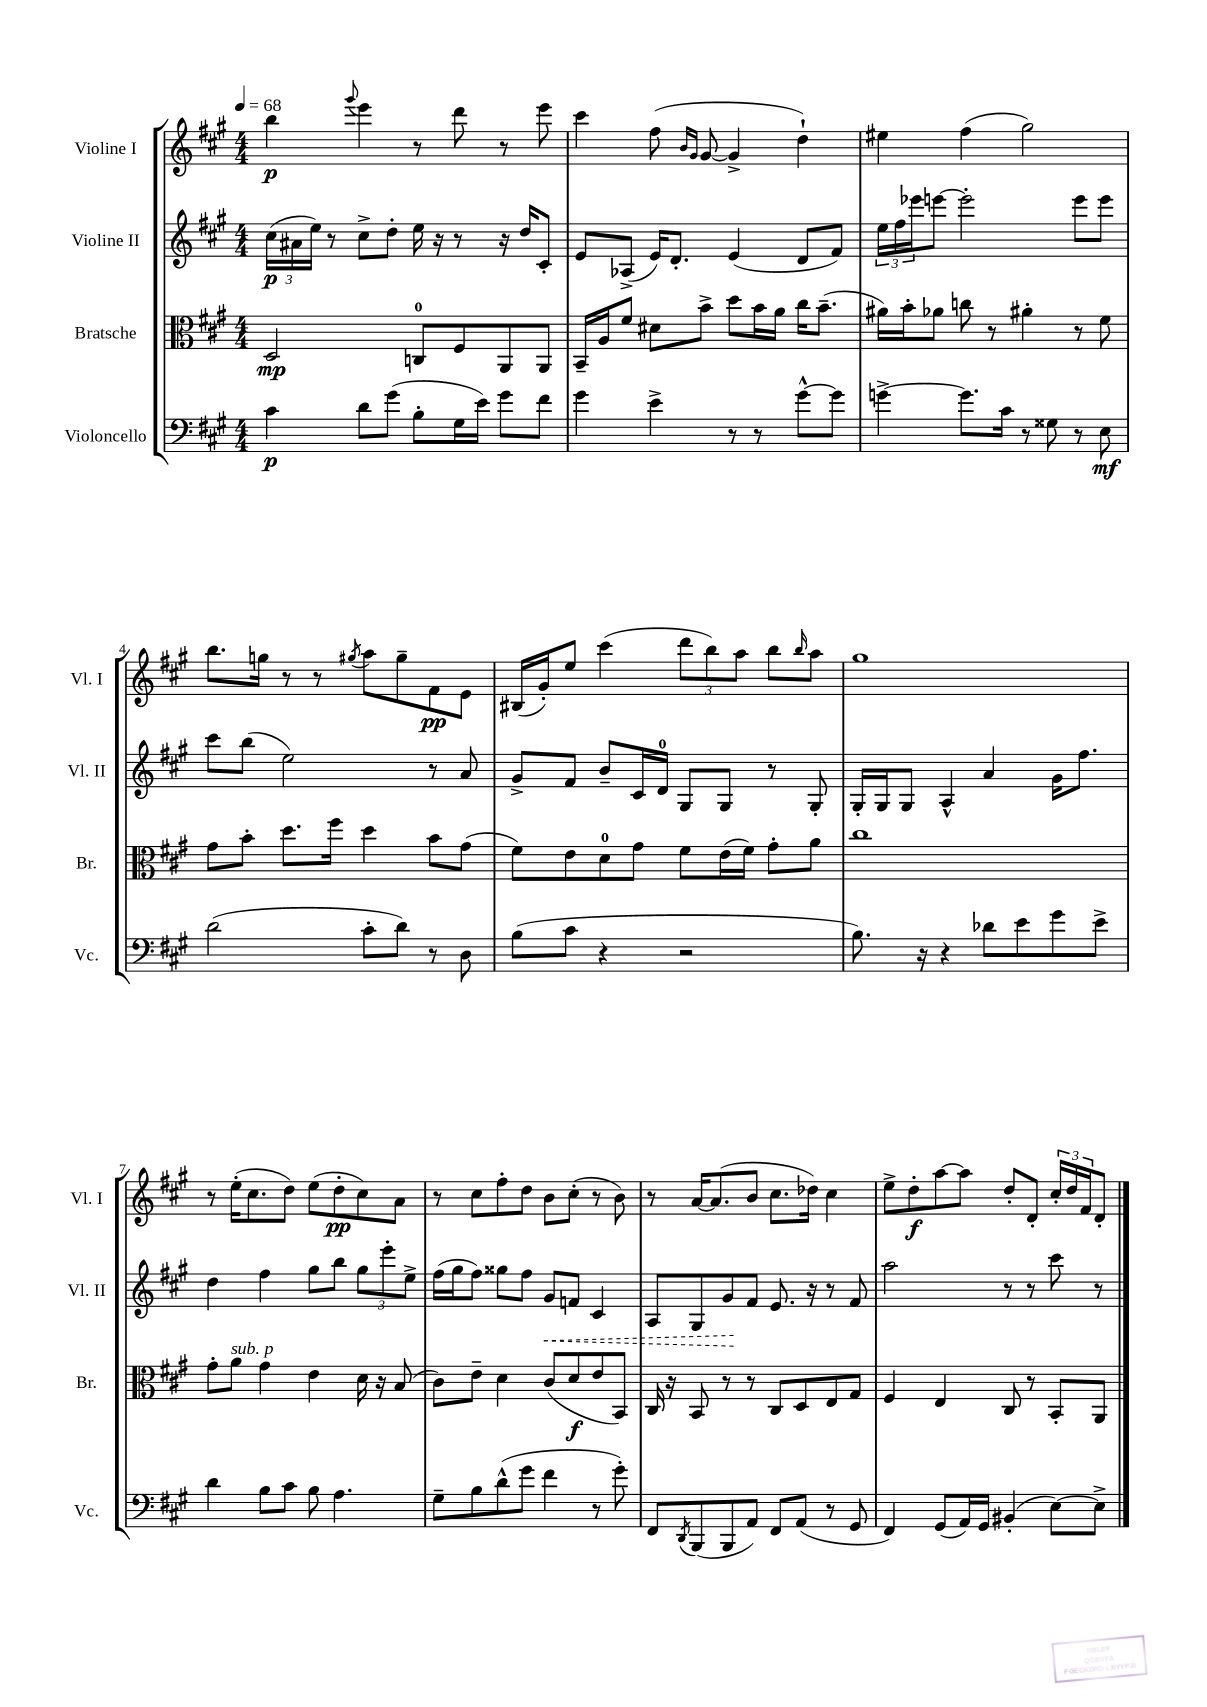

**kern	**kern	**kern	**kern
*staff4	*staff3	*staff2	*staff1
*clefF4	*clefC3	*clefG2	*clefG2
*k[f#c#g#]	*k[f#c#g#]	*k[f#c#g#]	*k[f#c#g#]
*M4/4	*M4/4	*M4/4	*M4/4
*MM68	*MM68	*MM68	*MM68
4c#	2D	(24cc#	4bb
.	.	24a#	.
.	.	24ee)	.
.	.	8r	.
.	.	.	8qqggg#
8d	.	8cc#^	4eee
(8g#	.	8dd'	.
8B'	8C	16ee	8r
.	.	16r	.
16G#	8F#	8r	8ddd
16e)	.	.	.
8g#	8AA	16r	8r
.	.	16dd	.
8f#	8AA	8c#'	8eee
=	=	=	=
4g#	16BB~	8e	4ccc#
.	16A	.	.
.	8f#	(8A-^	.
4e^	8d#	16e)	(8ff#
.	.	8.d'	.
.	.	.	16qqb
.	.	.	16qqg#
.	8b^	.	[8g#
8r	8dd	(4e	4g#^]
8r	16b	.	.
.	16a	.	.
[8g#^^	16cc#	8d	4dd`)
.	(8.b~	.	.
8g#]	.	8f#)	.
=	=	=	=
[4g^	16a#)	24ee	4ee#
.	.	24ff#	.
.	16b'	.	.
.	.	24eee-	.
.	8a-	[8eee	.
8.g]	8cc	2eee']	(4ff#
.	8r	.	.
16c#	.	.	.
8r	4a#'	.	2gg#)
8G##	.	.	.
8r	8r	8eee	.
8E	8f#	8eee	.
=	=	=	=
(2d	8g#	8ccc#	8.bb
.	8b'	(8bb	.
.	.	.	16gg
.	8.dd	2ee)	8r
.	.	.	8r
.	16ff#	.	.
.	.	.	8qgg#
8c#'	4dd	.	8aa
8d)	.	.	8gg#~
8r	8b	8r	8f#
8D	(8g#	8a	8e
=	=	=	=
(8B	8f#)	8g#^	(16B#
.	.	.	16g#')
8c#	8e	8f#	8ee
4r	8d	8b~	(4ccc#
.	8g#	16c#	.
.	.	16d	.
2r	8f#	8G#	12ddd
.	.	.	12bb)
.	(16e	8G#	.
.	.	.	12aa
.	16f#)	.	.
.	8g#'	8r	8bb
.	.	.	16qqbb
.	8a	8G#'	8aa
=	=	=	=
8.B)	1cc#	16G#'	1gg#
.	.	16G#	.
.	.	8G#	.
16r	.	.	.
4r	.	4A^^	.
8d-	.	4a	.
8e	.	.	.
8g#	.	16g#	.
.	.	8.ff#	.
8e^	.	.	.
=	=	=	=
4d	8g#'	4dd	8r
.	8a	.	(16ee'
.	.	.	8.cc#
8B	4g#	4ff#	.
8c#	.	.	8dd)
8B	4e	8gg#	(8ee
4.A	.	8bb	8dd'
.	16d	12gg#	8cc#)
.	16r	.	.
.	.	12eee'	.
.	(8B	.	8a
.	.	12ee^	.
=	=	=	=
8G#~	8c#)	(16ff#	8r
.	.	16gg#	.
8B	8e~	8ff#)	8cc#
(8d^^	4d	8gg##	8ff#'
8g#	.	8ff#	8dd
4f#	(8c#	8g#	8b
.	8d	8f	(8cc#'
8r	8e	4c#	8r
8g#')	8BB)	.	8b)
=	=	=	=
8FF#	16C#	8A	8r
.	16r	.	.
8qDD	.	.	.
(8BBB	8BB	8G#	[16a
.	.	.	(8.a]
8BBB	8r	8g#	.
8AA)	8r	8f#	8b
8FF#	8C#	8.e	8.cc#
(8AA	8D	.	.
.	.	16r	16dd-)
8r	8E	8r	4cc#
8GG#	8G#	8f#	.
=	=	=	=
4FF#)	4F#	2aa	8ee^
.	.	.	8dd'
(8GG#	4E	.	[8aa
16AA)	.	.	8aa]
16GG#	.	.	.
(4BB#'	8C#	8r	8dd'
.	8r	8r	8d'
[8E)	8BB'	8ccc#	24cc#'
.	.	.	24dd
.	.	.	24f#
8E^]	8AA	8r	8d'
==	==	==	==
*-	*-	*-	*-
